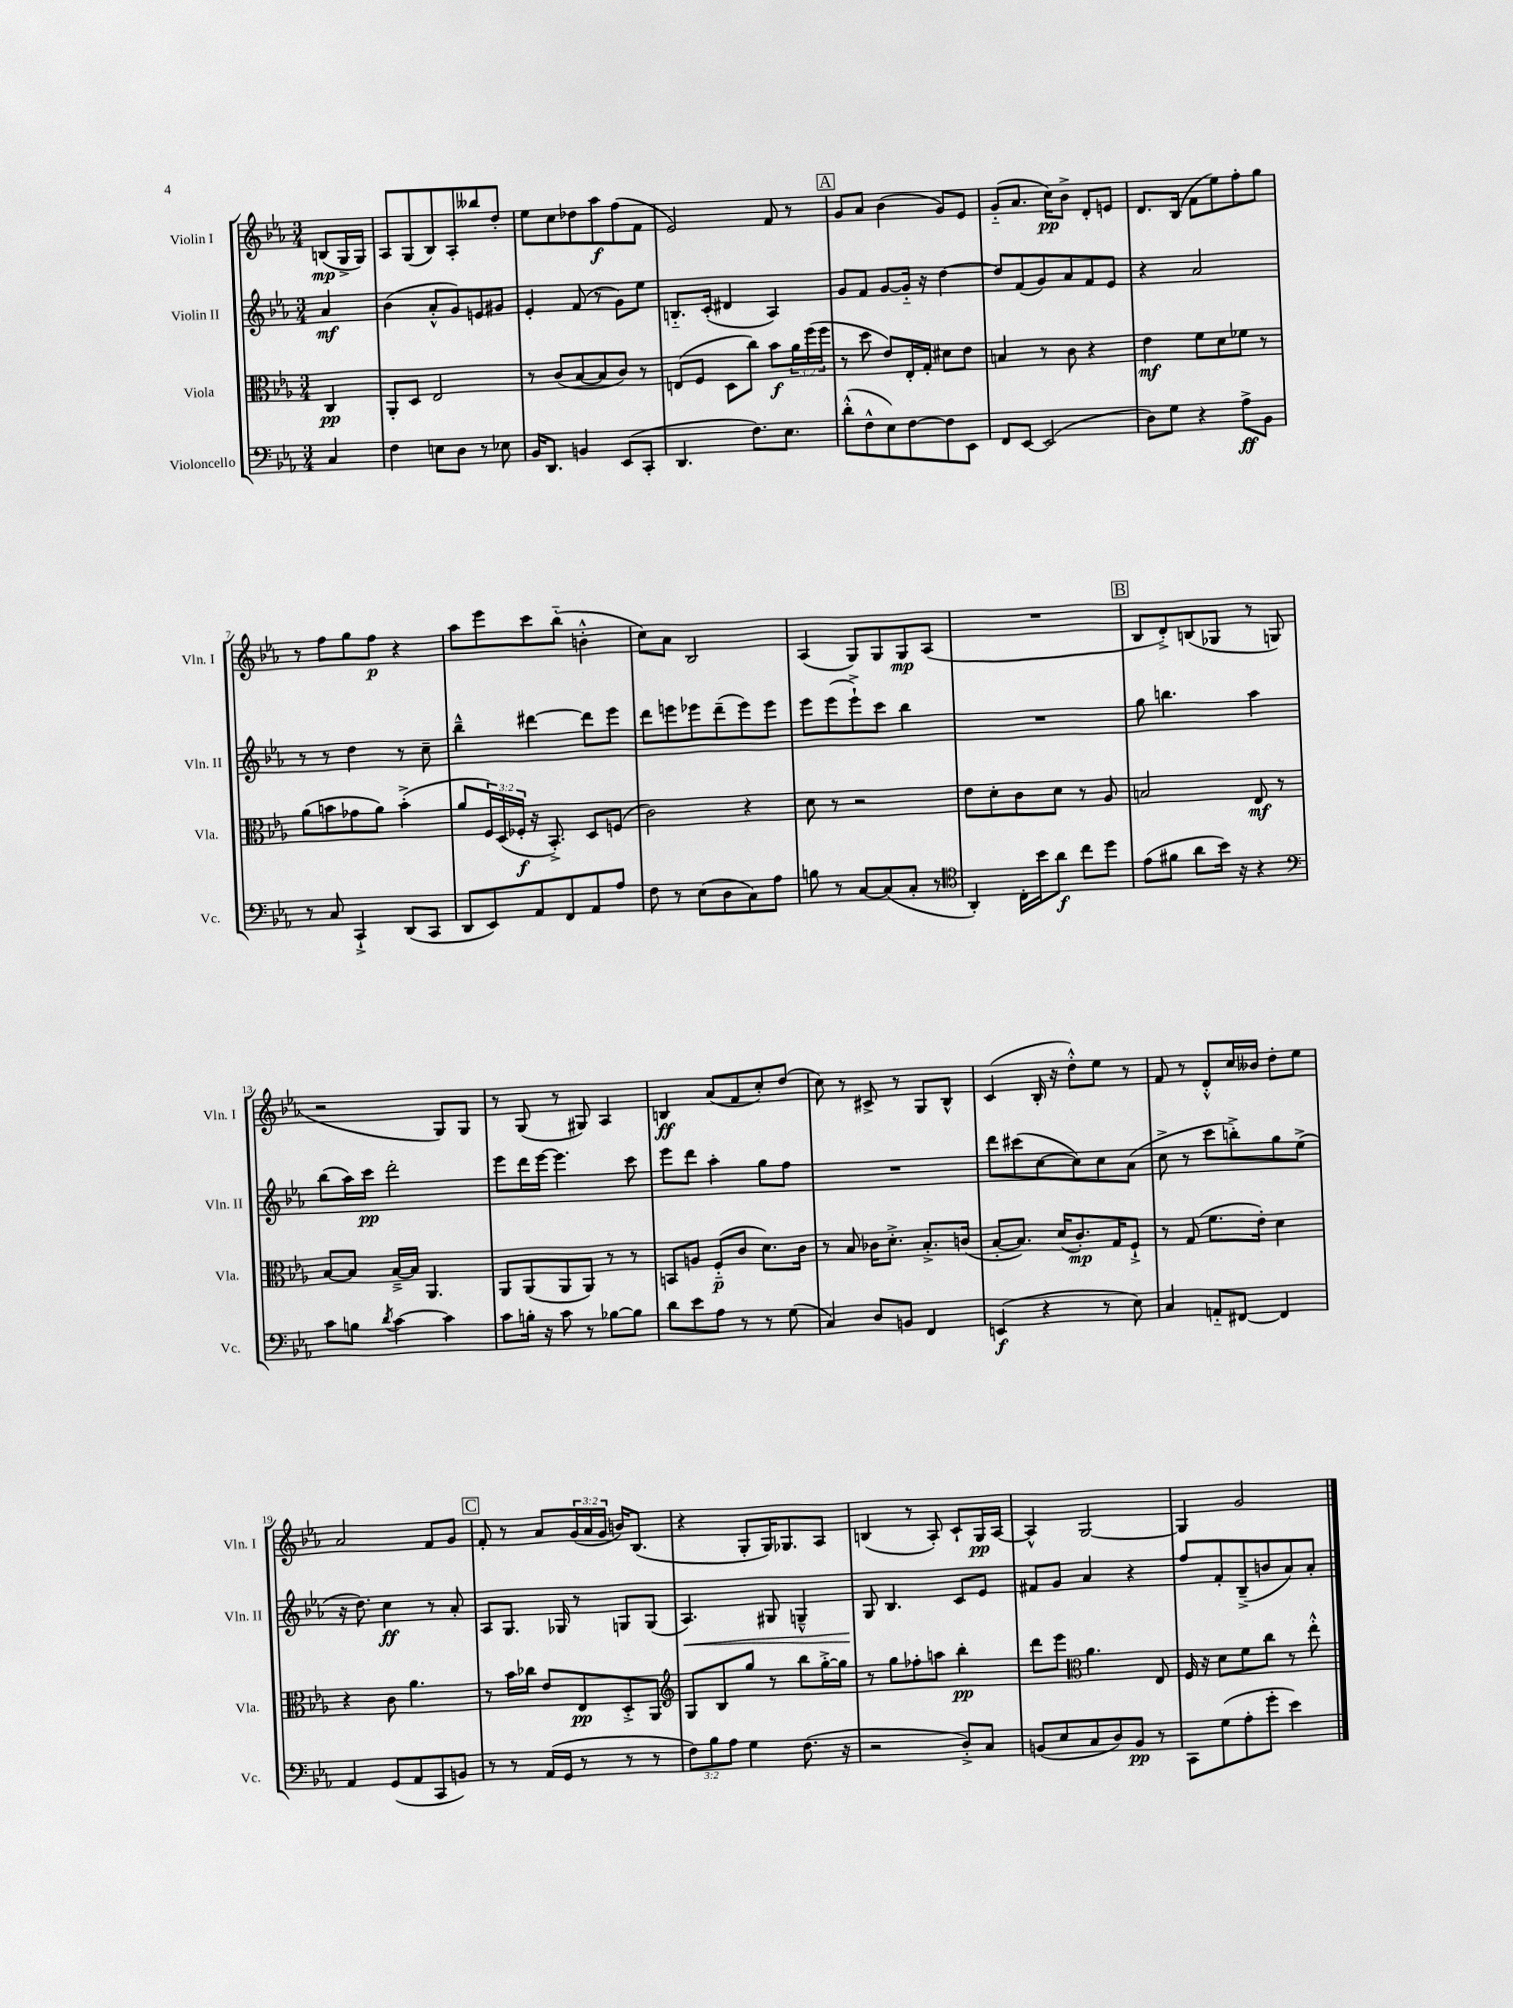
<<
\new StaffGroup <<
\new Staff = "s0" \with { instrumentName = "Violin I" shortInstrumentName = "Vln. I" } {
    \clef treble \key ees \major \numericTimeSignature \time 3/4 \override Staff.TupletNumber.text = #tuplet-number::calc-fraction-text \partial 4
    b8\mp( g16-> g16) |
    aes8 g8( bes8) aes8-. beses''8 d''8-. |
    ees''8 c''8 des''8 aes''8\f f''8( f'8 |
    ees'2) f'8 r8 |
    \mark \markup { \box "A" } g'8 aes'8 bes'4( g'8) ees'8 |
    g'8-_( aes'8. c''16\pp) bes'8-> d'8-. e'8 |
    d'8. bes16( f'8 ees''8) f''8-. g''8 |
    r8 f''8 g''8 f''8\p r4 |
    aes''8 ees'''8 c'''8 bes''8-_( b'4-.-^ |
    c''8) aes'8 bes2 |
    aes4( g8) g8 g8\mp aes8( |
    R2. |
    \mark \markup { \box "B" } bes8 d'8-.->) b8( ges8 r8 g8 |
    r2 g8) g8 |
    r8 g8( r8 gis8) aes4 |
    b4\ff aes'8( f'8 c''8-.) d''8( |
    c''8) r8 cis'8-> r8 g8 bes8-^ |
    c'4( bes16-. r16 d''8-.-^) ees''8 r8 |
    f'8 r8 d'8-.-^ c''16 beses'16 d''8-. ees''8 |
    aes'2 f'8 g'8 |
    \mark \markup { \box "C" } f'8-. r8 aes'8 \tuplet 3/2 { g'16( aes'16 g'16 } b'16) bes8.( |
    r4 g8-. g16) ges8. aes8 |
    b4( r8 aes8-.) c'8-! g16\pp aes16~ |
    aes4-^ g2~ |
    g4 g'2 \bar "|." |
}
\new Staff = "s1" \with { instrumentName = "Violin II" shortInstrumentName = "Vln. II" } {
    \clef treble \key ees \major \numericTimeSignature \time 3/4 \partial 4
    aes'4\mf |
    bes'4( aes'8-.-^ g'8) e'8 gis'8 |
    ees'4-. f'8( r8 g'8) ees''8 |
    b8.-_ c'16-.( dis'4 aes4) |
    \mark \markup { \box "A" } g'8 f'8 g'8~ g'16-_ r16 d''4~ |
    d''8 f'8( g'8) aes'8 f'8 ees'8 |
    r4 aes'2 |
    r8 r8 d''4 r8 c''8-- |
    bes''4---^ dis'''4~ dis'''8 ees'''8 |
    d'''8 e'''8 ees'''8 d'''8--( ees'''8) ees'''8 |
    ees'''8 ees'''8( ees'''8-!->) c'''8 bes''4 |
    R2. |
    \mark \markup { \box "B" } g''8 b''4. aes''4 |
    bes''8( aes''16) c'''16\pp d'''2-. |
    ees'''8 d'''16 ees'''16~ ees'''4. c'''8 |
    ees'''8 d'''8 aes''4-. g''8 f''8 |
    R2. |
    d'''8 cis'''8( c''8~ c''8) c''8 aes'8( |
    c''8-> r8 c'''8 b''8-.->) g''8 ees''8->( |
    r16 d''8.) c''4\ff r8 aes'8-. |
    \mark \markup { \box "C" } aes8 g8. ges16 r8 g8 g8( |
    aes4.\<) gis8 g4---^ |
    g8\! bes4. c'8 ees'8 |
    fis'8 g'8 aes'4 r4 |
    f''8 f'8-. bes8--->( b'8 aes'8) aes'8-. \bar "|." |
}
\new Staff = "s2" \with { instrumentName = "Viola" shortInstrumentName = "Vla." } {
    \clef alto \key ees \major \numericTimeSignature \time 3/4 \override Staff.TupletNumber.text = #tuplet-number::calc-fraction-text \partial 4
    c4\pp |
    aes,8-. d8 ees2 |
    r8 c'8( bes8~ bes8 c'8) r8 |
    e8( f8 d8 c''8) bes'8\f \tuplet 3/2 { aes'16 f''16( f''16 } |
    \mark \markup { \box "A" } r8 d''8 ees'8) ees16-. g16-. dis'8 ees'8 |
    b4 r8 c'8 r4 |
    ees'4\mf f'8 d'8 fes'8 r8 |
    aes'8( b'8 ges'8 aes'8) b'4-.->( |
    aes'8 \tuplet 3/2 { f16) d16( fes16-.\f } r16 bes,8.-.->) d8 f8( |
    c'2) r4 |
    d'8 r8 r2 |
    ees'8 d'8-. c'8 d'8 r8 aes8 |
    \mark \markup { \box "B" } b2 ees8\mf r8 |
    bes8~ bes8 bes16~---> bes16 aes,4. |
    aes,8 aes,8( aes,8 aes,8) r8 r8 |
    b,8 a8 f8-_\p( c'8 d'8.) c'16 |
    r8 bes8 ces'16 d'8.-.-> bes8.-.-> c'16( |
    bes8~-. bes8.) d'16( c'8.-.\mp) g16 f8-!-> |
    r8 g8( f'8. ees'16-.) d'4 |
    r4 c'8 aes'4. |
    \mark \markup { \box "C" } r8 bes'16 ces''16 ees'8 ees8\pp d8-.-> aes,8 |
    \clef treble g8 bes8 g''8 r8 bes''8 g''16~-.-> g''16 |
    r8 g''8 fes''8-. a''8 bes''4-.\pp |
    d'''8 ees'''8 \clef alto aes'4. ees8 |
    f16 r16 d'8 f'8 c''8 r8 ees''8-.-^ \bar "|." |
}
\new Staff = "s3" \with { instrumentName = "Violoncello" shortInstrumentName = "Vc." } {
    \clef bass \key ees \major \numericTimeSignature \time 3/4 \override Staff.TupletNumber.text = #tuplet-number::calc-fraction-text \partial 4
    c4 |
    f4 e8 d8 r8 ees8 |
    bes,16 d,8. b,4 ees,8( c,8-. |
    d,4. f8.) ees8. |
    \mark \markup { \box "A" } d'8-.-^( f8-^ ees8) f8~ f8 ees,8 |
    f,8 ees,8~ ees,2( |
    d8) g8 r4 aes8->\ff bes,8 |
    r8 c8 c,4-!-> d,8( c,8 |
    d,8 ees,8) aes,8 f,8 aes,8 aes8 |
    f8 r8 ees8( d8 c8) aes8 |
    b8 r8 c8~ c8( c8-. r8 |
    \clef tenor aes,4-.) c16-. bes'16 aes'8\f c''8 d''8 |
    \mark \markup { \box "B" } ees'8( fis'8 aes'8 bes'16) r16 r4 |
    \clef bass c'8 b8 \acciaccatura { d'8 } c'4~ c'4 |
    c'8 b16-. r16 c'8 r8 bes8~ bes8 |
    d'8 ees'8 aes8 r8 r8 g8( |
    c4) d8 b,8 f,4 |
    e,4\f( r4 r8 ees8) |
    c4 a,8-_ fis,8~ fis,4 |
    aes,4 g,8( aes,8 c,8 b,8) |
    \mark \markup { \box "C" } r8 r8 aes,16( g,16 r8 r8 r8 |
    \tuplet 3/2 { f8) bes8 aes8 } g4 f8.( r16 |
    r2 d8-.->) c8 |
    b,8( ees8 c8 d8) b,8\pp r8 |
    c,8 g8( aes8-. g'8-. ees'4) \bar "|." |
}
>>
>>
